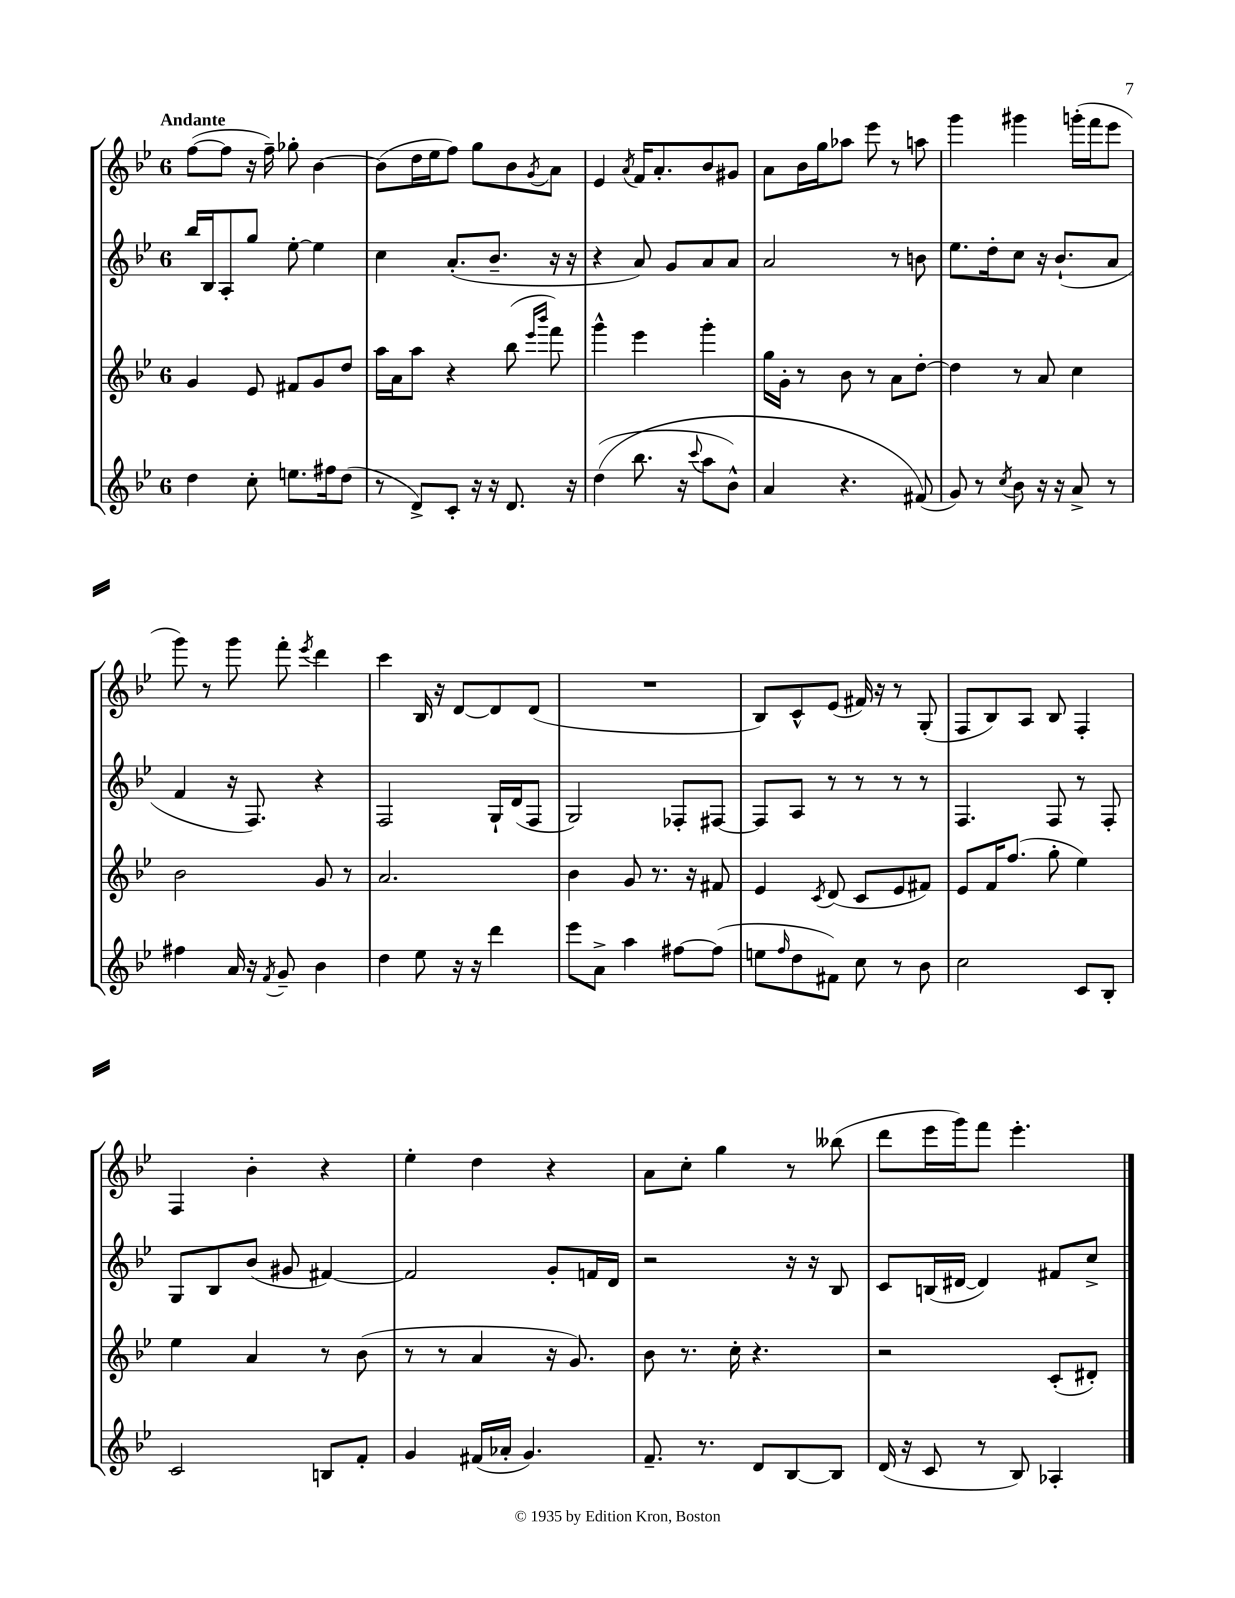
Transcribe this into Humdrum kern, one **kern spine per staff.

**kern	**kern	**kern	**kern
*part4	*part3	*part2	*part1
*staff4	*staff3	*staff2	*staff1
*clefG2	*clefG2	*clefG2	*clefG2
*k[b-e-]	*k[b-e-]	*k[b-e-]	*k[b-e-]
*M6/8	*M6/8	*M6/8	*M6/8
=1	=1	=1	=1
!	!	!	!LO:TX:a:B:t=Andante
4dd\	4g/	16bb-/LL	([8ff\L
.	.	16B-/J	.
.	.	8A'/	8ff\J]
8cc'\	8e-/	8gg/J	16r
.	.	.	16ff~\)
8.een\L	8f#X/L	[8ee-'\	8gg-X'\
.	8g/	4ee-\]	[4b-\
16ff#X\k	.	.	.
(8dd\J	8dd/J	.	.
=2	=2	=2	=2
8r	16aa\LL	4cc\	(8b-\L]
.	16a\J	.	.
8d^/L)	8aa\J	.	16dd\L
.	.	.	16ee-\J
8c'/J	4r	(8.a'/L	8ff\J)
16r	.	.	8gg\L
16r	.	8.b-~/J	.
8.d/	(8bb-\	.	8b-\
.	16qqeee-/LL	.	.
.	16qqbbb-/JJ	.	8qg/
.	8fff\)	16r	8a\J
16r	.	16r	.
=3	=3	=3	=3
((4dd\	4ggg^^\	4r	4e-/
.	.	.	8qa/
8.bb-\	4eee-\	8a/)	16f/KL
.	.	.	8.a'/
.	.	8g/L	.
16r	.	.	.
8qqccc/	.	.	.
8aa\L	4ggg'\	8a/	8b-/
8b-^^\J)	.	8a/J	8g#X/J
=4	=4	=4	=4
4a/	16gg\LL	2a/	8a\L
.	16g'\JJ	.	.
.	8r	.	16b-\L
.	.	.	16gg\J
4.r	8b-\	.	8aa-X\J
.	8r	.	8eee-\
.	8a\L	8r	8r
(8f#X/)	[8dd'\J	8bn\	8aan\
=5	=5	=5	=5
8g/)	4dd\]	8.ee-\L	4ggg\
8r	.	.	.
.	.	16dd'\k	.
8qcc/	.	.	.
8b-\	8r	8cc\J	4ggg#X\
16r	8a/	16r	.
16r	.	(8.b-`/L	.
8a^/	4cc\	.	(16gggn'\LL
.	.	.	16fff\J
8r	.	8a/J	8eee-\J
!!LO:LB:g=z
=6	=6	=6	=6
4ff#X\	2b-\	4f/	8ggg\)
.	.	.	8r
16a/	.	16r	8ggg\
16r	.	8.F/)	.
8qf/	.	.	.
8g~/	.	.	8fff'\
.	.	.	8qeee-/
4b-\	8g/	4r	4ddd\
.	8r	.	.
=7	=7	=7	=7
4dd\	2.a/	2F/	4ccc\
8ee-\	.	.	16B-/
.	.	.	16r
16r	.	.	[8d/L
16r	.	.	.
4ddd\	.	16G`/LL	8d/]
.	.	(16d/J	.
.	.	8F/J	(8d/J
=8	=8	=8	=8
8eee-\L	4b-\	2G/)	2.r
8a^\J	.	.	.
4aa\	8g/	.	.
.	8.r	.	.
[8ff#X\L	.	8F-X'/L	.
.	16r	.	.
(8ff#\J]	8f#X/	[8F#X/J	.
=9	=9	=9	=9
8een\L	4e-/	8F#/L]	8B-/L)
16qqff/	.	.	.
8dd\	.	8A/J	8c^^/
.	8qc/	.	.
8f#X\J)	(8d/	8r	(8e-/J
8cc\	8c/L	8r	16f#X/)
.	.	.	16r
8r	8e-/	8r	8r
8b-\	8f#X/J)	8r	(8G'/
=10	=10	=10	=10
2cc\	8e-/L	4.F/	8F/L
.	16f/K	.	8B-/)
.	(8.ff/J	.	.
.	.	.	8A/J
.	8gg'\	8F/	8B-/
8c/L	4ee-\)	8r	4F'/
8B-'/J	.	8F'/	.
!!LO:LB:g=z
=11	=11	=11	=11
2c/	4ee-\	8G/L	4F/
.	.	8B-/	.
.	4a/	(8b-/J	4b-'\
.	.	8g#X/	.
8Bn/L	8r	[4f#X/)	4r
8f'/J	(8b-\	.	.
=12	=12	=12	=12
4g/	8r	2f#/]	4ee-'\
.	8r	.	.
(16f#X/LL	4a/	.	4dd\
16a-X'/JJ	.	.	.
4.g/)	.	.	.
.	16r	8g'/L	4r
.	8.g/)	.	.
.	.	16fn/L	.
.	.	16d/JJ	.
=13	=13	=13	=13
8.f~/	8b-\	2r	8a\L
.	8.r	.	8cc'\J
8.r	.	.	.
.	.	.	4gg\
.	16cc'\	.	.
8d/L	4.r	.	.
[8B-/	.	16r	8r
.	.	16r	.
8B-/J]	.	8B-/	(8bb--X\
=14	=14	=14	=14
(16d/	2r	8c/L	8ddd\L
16r	.	.	.
8c/	.	(16Bn/L	16eee-\L
.	.	[16d#X/JJ	16ggg\J)
8r	.	4d#/])	8fff\J
8B-/)	.	.	4.eee-'\
4A-X'/	(8c'/L	8f#X/L	.
.	8d#X'/J)	8cc^/J	.
==	==	==	==
*-	*-	*-	*-
